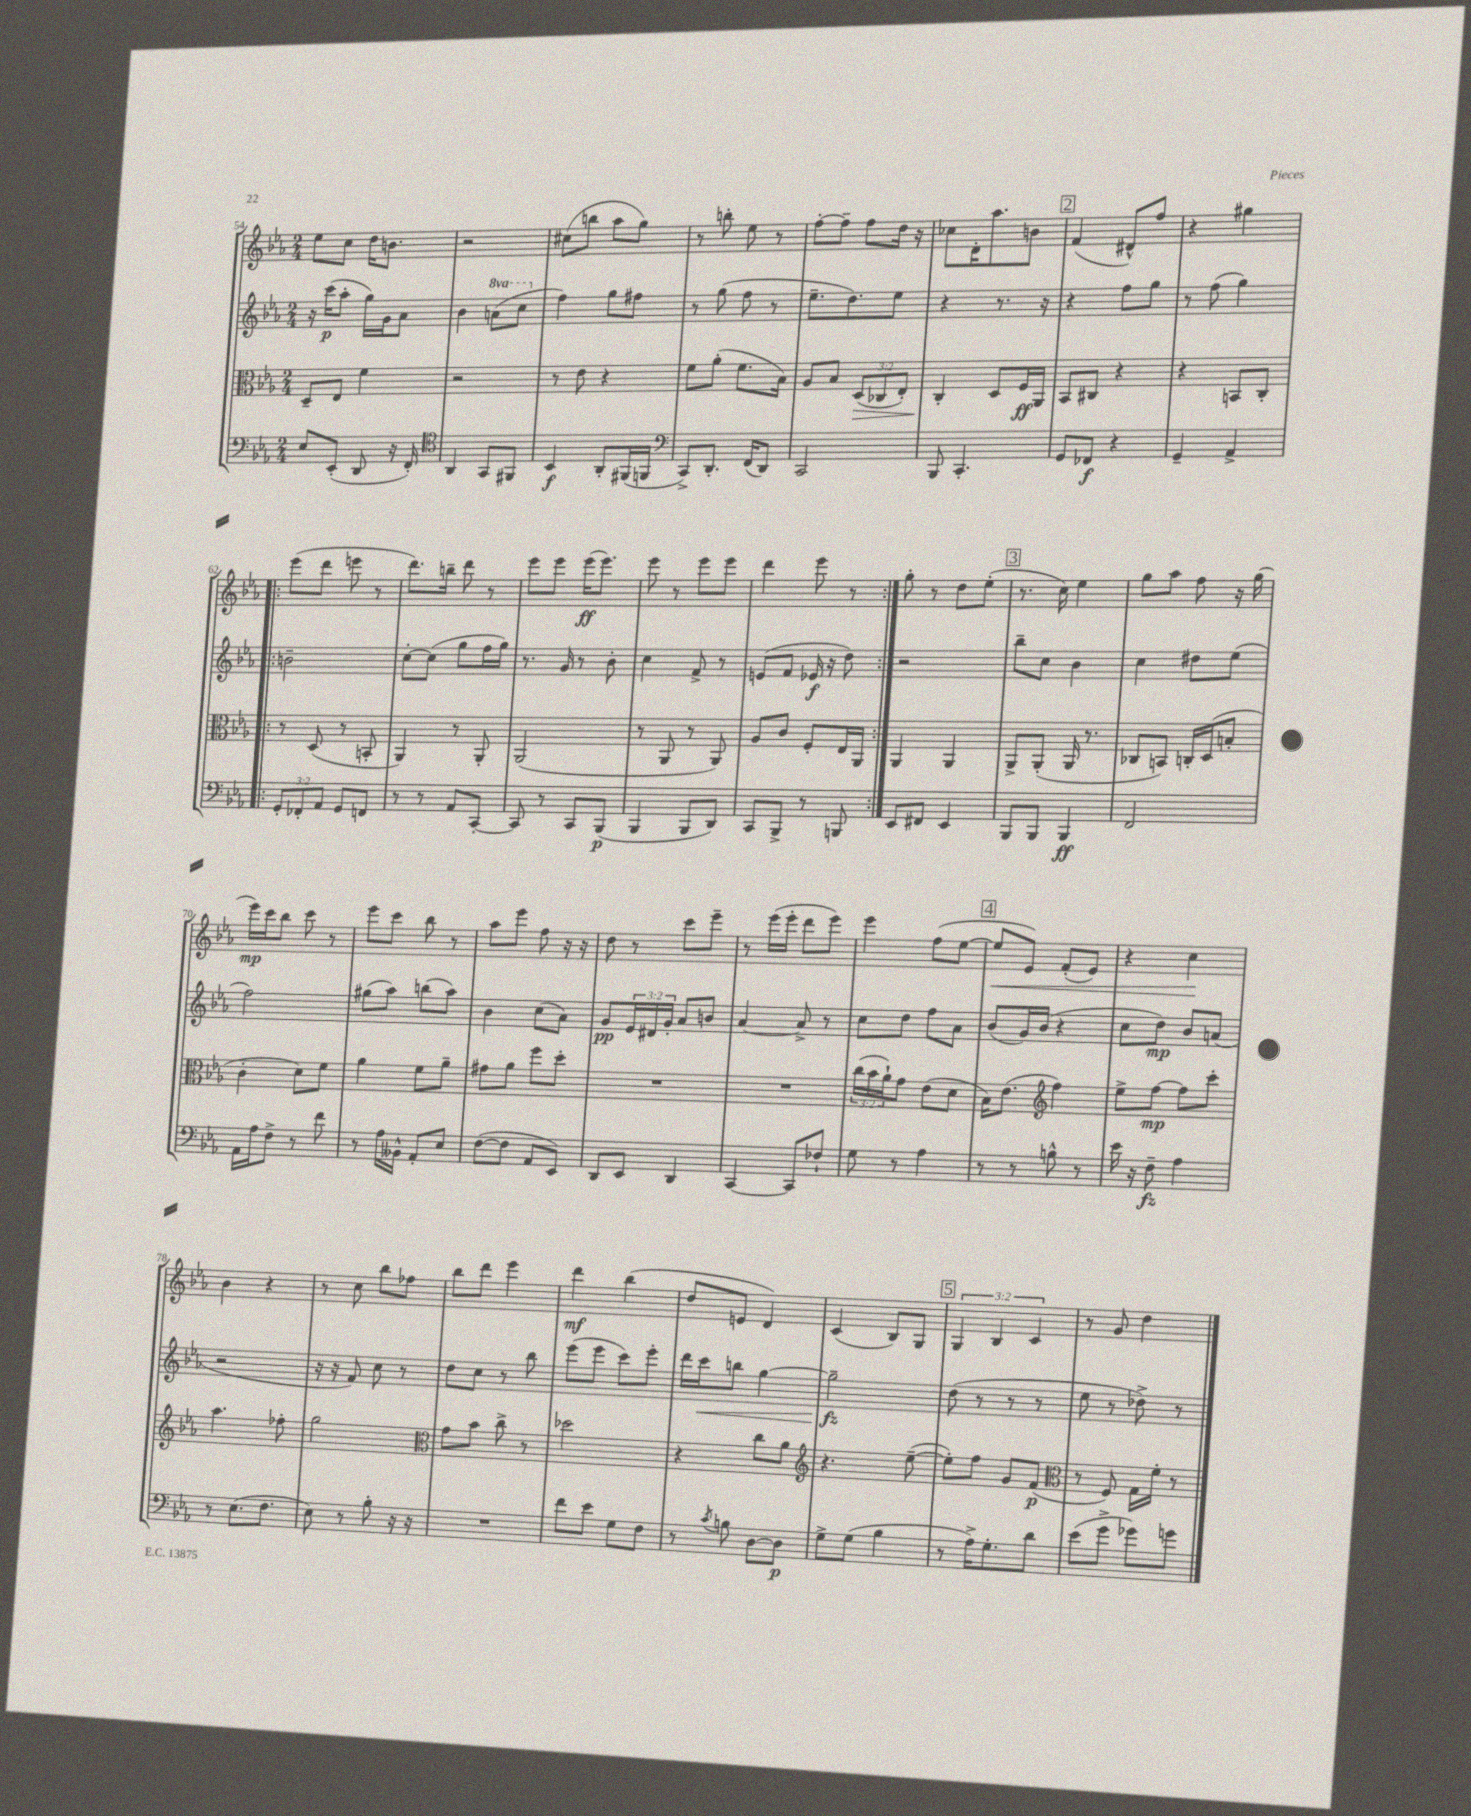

**kern	**kern	**kern	**kern
*staff4	*staff3	*staff2	*staff1
*clefF4	*clefC3	*clefG2	*clefG2
*k[b-e-a-]	*k[b-e-a-]	*k[b-e-a-]	*k[b-e-a-]
*M2/4	*M2/4	*M2/4	*M2/4
8E-/L	8D~/L	16r	8ee-\L
.	.	(16ccc\LK	.
(8EE-'/J	8E-/J	8aa-'\J	8cc\J
8DD/	4f\	16gg\LL)	16dd\LK
.	.	16g\J	8.b\J
16r	.	8a-\J	.
16FF'/)	.	.	.
=	=	=	=
*clefC4	*	*	*
4AA-/	2r	4b-\	2r
8GG/L	.	(8aa\L	.
8FF#/J	.	8ccc\J	.
=	=	=	=
4BB-/	8r	4ff\)	(8cc#\L
.	8e-\	.	8bb\J
8AA-'/L	4r	8gg\L	8aa-\L
(16FF#/L	.	8ff#\J	8gg\J)
16FF/JJ	.	.	.
=	=	=	=
*clefF4	*	*	*
8CC^/L)	8f\L	8r	8r
8.DD'/J	(8a-'\J	(8gg\	8bb'\
.	8.f\L	8ff\	8ee-\
(16FF/LK	.	.	.
8DD/J)	.	8r	8r
.	16B-\Jk)	.	.
=	=	=	=
2CC/	8A-/L	8.ee-~\L	[8ff'\L
.	8B-/J	.	8ff~\]J
.	.	8.dd\)	.
.	(12D/L	.	8ff\L
.	12C-/	.	.
.	.	8ee-\J	16dd\Jk
.	12E-'/J)	.	.
.	.	.	16r
=	=	=	=
8BBB-/	4C'/	4r	8cc-\L
4.CC'/	.	.	16d'\K
.	.	.	8.aa-\
.	8D/L	8.r	.
.	16F/L	.	8b\J
.	16AA-/JJ	16r	.
=	=	=	=
8GG/L	8BB-/L	4r	(4f/
8FF-/J	8C#/J	.	.
4r	4r	8ff\L	8d#^^/L)
.	.	8gg\J	8ff/J
=	=	=	=
4GG~/	4r	8r	4r
.	.	(8ff\	.
4AA-^/	8BB/L	4gg\)	4gg#\
.	8C'/J	.	.
=!|:	=!|:	=!|:	=!|:
12GG'/L	8r	2b~\	(8eee-\L
12FF-'/	.	.	.
.	(8D/	.	8ddd\J
12AA-/J	.	.	.
8GG/L	8r	.	8eee\
8FF/J	8BB'/	.	8r
=	=	=	=
8r	4AA-/)	[8cc'\L	8.ddd\L)
8r	.	(8cc\]J	.
.	.	.	16bb~\Jk
8AA-/L	8r	8gg\L	8ddd\
[8CC'/J	8AA-'/	16ff\L	8r
.	.	16gg\JJ)	.
=	=	=	=
8CC/]	(2AA-/	8.r	8eee-\L
8r	.	.	8eee-\J
.	.	16g/	.
8CC/L	.	8r	(16eee-\LK
.	.	.	8.eee-\J)
(8BBB-/J	.	8b-'\	.
=	=	=	=
4BBB-/	8r	4cc\	8eee-\
.	8AA-/	.	8r
8BBB-/L	8r	8f^/	8eee-\L
8DD/J)	8AA-/)	8r	8eee-\J
=	=	=	=
8CC/L	8A-/L	(8e/L	4ddd\
8BBB-^/J	8c/J	8f/J	.
8r	8F'/L	16e-/	8eee-\
.	.	16r	.
8BBB/	16E-/L	8dd\)	8r
.	16AA-/JJ	.	.
=:|!	=:|!	=:|!	=:|!
8EE-/L	4AA-/	2r	8gg'\
8FF#/J	.	.	8r
4EE-/	4AA-/	.	8dd\L
.	.	.	(8ee-'\J
=	=	=	=
8BBB-/L	8AA-^/L	8bb-~\L	8.r
8BBB-/J	(8AA-'/J	8cc\J	.
.	.	.	16cc\)
4BBB-/	16AA-/	4b-\	4ee-\
.	8.r	.	.
=	=	=	=
2FF/	8C-/L	4cc\	8gg\L
.	8BB/J)	.	8aa-\J
.	16C'/LL	8dd#\L	8ff\
.	(16D/J	.	.
.	8B'/J	(8ee-\J	16r
.	.	.	(16gg\
=	=	=	=
16AA-\LL	4c'\	2ff\)	16eee-\LL)
16A-\J	.	.	16ccc\J
8F^\J	.	.	8bb-\J
8r	8d\L)	.	8ccc\
8f\	8f\J	.	8r
=	=	=	=
8r	4a-\	(8gg#\L	8eee-\L
16A-\LL	.	8aa-\J)	8ccc\J
16BB--^^\JJ	.	.	.
8AA-'/L	8f\L	(8bb\L	8bb-\
8E-/J	8a-~\J	8aa-\J)	8r
=	=	=	=
([8F\L	8g#\L	4b-\	8aa-\L
8F\]J	8a-\J	.	8eee-\J
8AA-/L	8ff\L	(8cc\L	8ff\
8EE-/J)	8dd'\J	8a-\J)	16r
.	.	.	16r
=	=	=	=
8DD/L	2r	8g/L	8dd\
8EE-/J	.	24e-/L	8r
.	.	24d#/	.
.	.	24g'/JJ	.
4DD/	.	8a-/L	8ccc\L
.	.	8b/J	8eee-~\J
=	=	=	=
[4CC/	2r	[4a-/	8r
.	.	.	(16eee-\LL
.	.	.	16eee-'\JJ
8CC/]L	.	8a-^/]	8ddd\L
8F-`/J	.	8r	8eee-\J)
=	=	=	=
8G\	(24cc\LL	8cc\L	4eee-\
.	24b-\	.	.
.	24a-`\J)	.	.
8r	8g\J	8dd\J	.
4A-\	(8e-\L	8ff\L	(8ff\L
.	8d\J	8a-\J	[8ee-\J
=	=	=	=
8r	16B-\LK)	(8b-/L	8ee-/]L
.	(8.e-\J	.	.
8r	.	16g/L)	8e-/J)
.	.	(16b-/JJ	.
*	*clefG2	*	*
8B^^\	4ff\)	4r	(8f'/L
8r	.	.	8e-/J)
=	=	=	=
16e-\	8ee-^\L	8cc\L	4r
16r	.	.	.
8F~\	[8ff\J	8dd\J)	.
4A-\	8ff\]L	8b-/L	4cc\
.	8ccc'\J	(8a/J	.
=	=	=	=
8r	4.aa-\	2r	4b-\
(8.E-\L	.	.	.
.	.	.	4r
8.F\J	.	.	.
.	8ff-'\	.	.
=	=	=	=
8E-\)	2gg\	16r	8r
.	.	16r	.
8r	.	8f/)	8cc\
8B-'\	.	8cc\	8bb-\L
16r	.	8r	8ff-\J
16r	.	.	.
=	=	=	=
*	*clefC3	*	*
2r	8g\L	8dd\L	8bb-\L
.	8b-\J	8cc\J	8ddd\J
.	8cc^\	8r	4eee-\
.	8r	8bb-\	.
=	=	=	=
8f\L	2dd-\	(8eee-\L	4ddd\
8e-\J	.	8eee-\J	.
8G\L	.	8ccc\L)	(4bb-\
8F\J	.	8eee-'\J	.
=	=	=	=
8r	4r	16ddd\LL	8dd/L
.	.	16ccc\J	.
8qc/	.	.	.
8B\	.	8bb\J	8e/J
[8D\L	8cc\L	[4gg\	4d/)
8D\]J	8a-\J	.	.
=	=	=	=
*	*clefG2	*	*
8G^\L	4.r	2gg~\]	(4c/
(8G\J	.	.	.
4B-\	.	.	8B-/L)
.	([8ee-~\	.	8G/J
=	=	=	=
8r	8ee-'\]L)	(8dd\	6G/
16A-^\LK)	8ff\J	8r	.
.	.	.	6B-/
8.G'\	.	.	.
.	8g/L	8r	.
.	.	.	6c/
8d\J	(8f/J	8r	.
=	=	=	=
*	*clefC3	*	*
(8e-\L	8r	8ee-\	8r
8g^\J	8F/)	8r	8g/
8g-\L)	16G\LL	8dd-^\)	4dd\
.	16f'\JJ	.	.
8g\J	8r	8r	.
==	==	==	==
*-	*-	*-	*-
